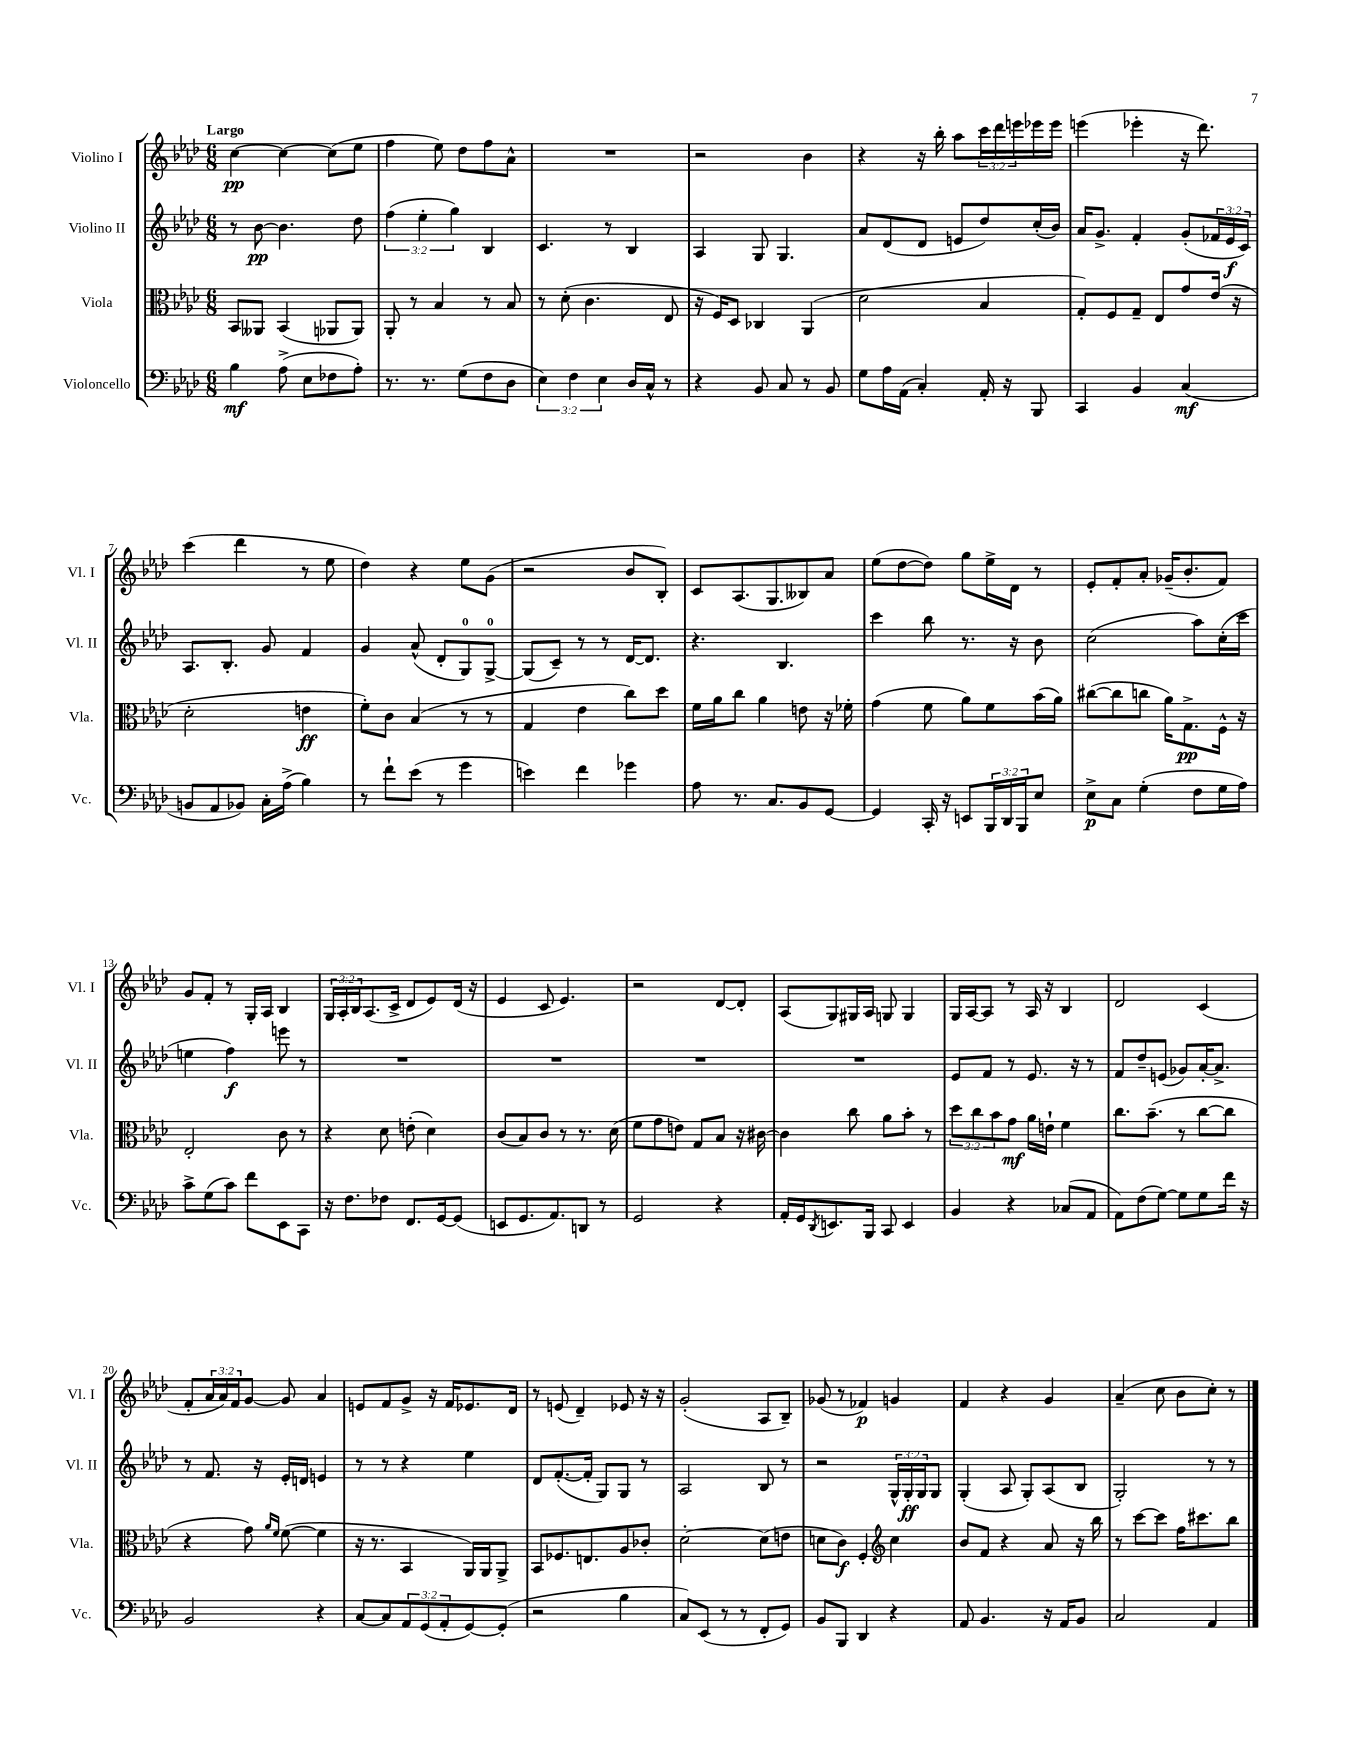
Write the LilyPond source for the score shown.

<<
\new StaffGroup <<
\new Staff = "s0" \with { instrumentName = "Violino I" shortInstrumentName = "Vl. I" } {
    \clef treble \key aes \major \numericTimeSignature \time 6/8 \override Staff.TupletNumber.text = #tuplet-number::calc-fraction-text \tempo "Largo"
    c''4~\pp c''4~ c''8( ees''8 |
    f''4 ees''8) des''8 f''8 aes'8-^ |
    R2. |
    r2 bes'4 |
    r4 r16 bes''16-. aes''8 \tuplet 3/2 { c'''16 des'''16 e'''16 } ees'''16 ees'''16 |
    e'''4( ees'''4-. r16 des'''8.) |
    c'''4( des'''4 r8 ees''8 |
    des''4) r4 ees''8 g'8( |
    r2 bes'8 bes8-.) |
    c'8 aes8.( g8. beses8) aes'8 |
    ees''8( des''8~ des''8) g''8 ees''16-> des'16 r8 |
    ees'8-. f'8-. aes'8-. ges'16--( bes'8.-. f'8) |
    g'8 f'8-. r8 g16-. aes16 bes4 |
    \tuplet 3/2 { g16 aes16-. bes16 } aes8.( c'16-> des'8 ees'8) des'16( r16 |
    ees'4 c'8 ees'4.) |
    r2 des'8~ des'8-. |
    aes8( g8) gis16 aes16 g8 g4 |
    g16 aes16~ aes8 r8 aes16 r16 bes4 |
    des'2 c'4( |
    f'8-. \tuplet 3/2 { aes'16 aes'16) f'16 } g'8~ g'8 aes'4 |
    e'8 f'8 g'8-> r16 f'16 ees'8. des'16 |
    r8 e'8( des'4--) ees'8 r16 r16 |
    g'2-.( aes8 bes8--) |
    ges'8( r8 fes'4\p) g'4 |
    f'4 r4 g'4 |
    aes'4--( c''8 bes'8 c''8-.) r8 \bar "|." |
}
\new Staff = "s1" \with { instrumentName = "Violino II" shortInstrumentName = "Vl. II" } {
    \clef treble \key aes \major \numericTimeSignature \time 6/8 \override Staff.TupletNumber.text = #tuplet-number::calc-fraction-text
    r8 bes'8~\pp bes'4. des''8 |
    \tuplet 3/2 { f''4( ees''4-. g''4) } bes4 |
    c'4. r8 bes4 |
    aes4 g8 g4. |
    aes'8 des'8( des'8 e'8 des''8) c''16-.( bes'16) |
    aes'16 g'8.-> f'4-. g'8-.( \tuplet 3/2 { fes'16 ees'16\f c'16) } |
    aes8. bes8.-. g'8 f'4 |
    g'4 aes'8-^( des'8-. g8-0) g8-0~-> |
    g8( c'8--) r8 r8 des'16~ des'8. |
    r4. bes4. |
    c'''4 bes''8 r8. r16 bes'8 |
    c''2( aes''8) c''16-.( c'''16 |
    e''4 f''4\f) e'''8 r8 |
    R2. |
    R2. |
    R2. |
    R2. |
    ees'8 f'8 r8 ees'8. r16 r8 |
    f'8 des''8-- e'8( ges'8) aes'16~-. aes'8.-> |
    r8 f'8. r16 ees'16-. d'16 e'4 |
    r8 r8 r4 ees''4 |
    des'8 f'8.~-.( f'16-. g8) g8 r8 |
    aes2 bes8 r8 |
    r2 \tuplet 3/2 { g16-^ g16-.\ff g16 } g8 |
    g4-.( aes8 g8-.) aes8( bes8 |
    g2-.) r8 r8 \bar "|." |
}
\new Staff = "s2" \with { instrumentName = "Viola" shortInstrumentName = "Vla." } {
    \clef alto \key aes \major \numericTimeSignature \time 6/8 \override Staff.TupletNumber.text = #tuplet-number::calc-fraction-text
    bes,8 aeses,8 bes,4( aes,8 aes,8) |
    aes,8-. r8 bes4 r8 bes8 |
    r8 des'8-.( c'4. ees8 |
    r16 f16) des8 ces4 aes,4( |
    des'2 bes4 |
    g8-.) f8 g8-- ees8 g'8 ees'16( r16 |
    des'2-. e'4\ff |
    f'8-.) c'8 bes4( r8 r8 |
    g4 ees'4 c''8) des''8 |
    f'16 aes'16 c''8 aes'4 e'8 r16 fes'16-. |
    g'4( f'8 aes'8) f'8 bes'16( aes'16) |
    cis''8~( cis''8 c''8 aes'16) g8.->\pp f16-^ r16 |
    ees2-. c'8 r8 |
    r4 des'8 e'8-.( des'4) |
    c'8( bes8) c'8 r8 r8. des'16( |
    f'8 g'8 e'8) g8 bes8 r16 cis'16~ |
    cis'4 c''8 aes'8 bes'8-. r8 |
    \tuplet 3/2 { des''8 c''8 bes'8 } g'8\mf aes'16 e'16-! f'4 |
    c''8. bes'8.--( r8 c''8~ c''8 |
    r4 g'8) \grace { aes'16 f'16 } f'8~( f'4 |
    r16 r8. bes,4 aes,16) aes,16 aes,8-> |
    bes,8 fes8. e8. aes8 ces'8-. |
    des'2~-. des'8( e'8 |
    d'8 c'8\f) f4-. \clef treble c''4 |
    bes'8 f'8 r4 aes'8 r16 bes''16 |
    r8 c'''8~ c'''8 f''16 cis'''8. bes''8 \bar "|." |
}
\new Staff = "s3" \with { instrumentName = "Violoncello" shortInstrumentName = "Vc." } {
    \clef bass \key aes \major \numericTimeSignature \time 6/8 \override Staff.TupletNumber.text = #tuplet-number::calc-fraction-text
    bes4\mf aes8->( ees8 fes8 aes8-.) |
    r8. r8. g8( f8 des8 |
    \tuplet 3/2 { ees4) f4 ees4 } des16 c16-^ r8 |
    r4 bes,8 c8 r8 bes,8 |
    g8 aes16 aes,16( c4-.) aes,16-. r16 bes,,8 |
    c,4 bes,4 c4\mf( |
    b,8 aes,8 bes,8) c16-. aes16->( bes4) |
    r8 f'8-! ees'8( r8 g'4 |
    e'4) f'4 ges'4 |
    aes8 r8. c8. bes,8 g,8~ |
    g,4 c,16-. r16 e,8 \tuplet 3/2 { bes,,16 des,16 bes,,16 } ees8 |
    ees8->\p c8 g4-.( f8 g16 aes16) |
    c'8-> g8( c'8) f'8 ees,8 c,8 |
    r16 f8. fes8 f,8. g,16~ g,8( |
    e,8 g,8. aes,8.) d,8 r8 |
    g,2 r4 |
    aes,16-. g,16 \acciaccatura { des,8 } e,8. bes,,16 c,8 e,4 |
    bes,4 r4 ces8( aes,8 |
    aes,8) f8( g8~) g8 g8 f'16 r16 |
    bes,2 r4 |
    c8~ c8 \tuplet 3/2 { aes,8 g,8( aes,8-. } g,8~) g,8-.( |
    r2 bes4 |
    c8) ees,8( r8 r8 f,8-. g,8) |
    bes,8 bes,,8 des,4 r4 |
    aes,8 bes,4. r16 aes,16 bes,8 |
    c2 aes,4 \bar "|." |
}
>>
>>
